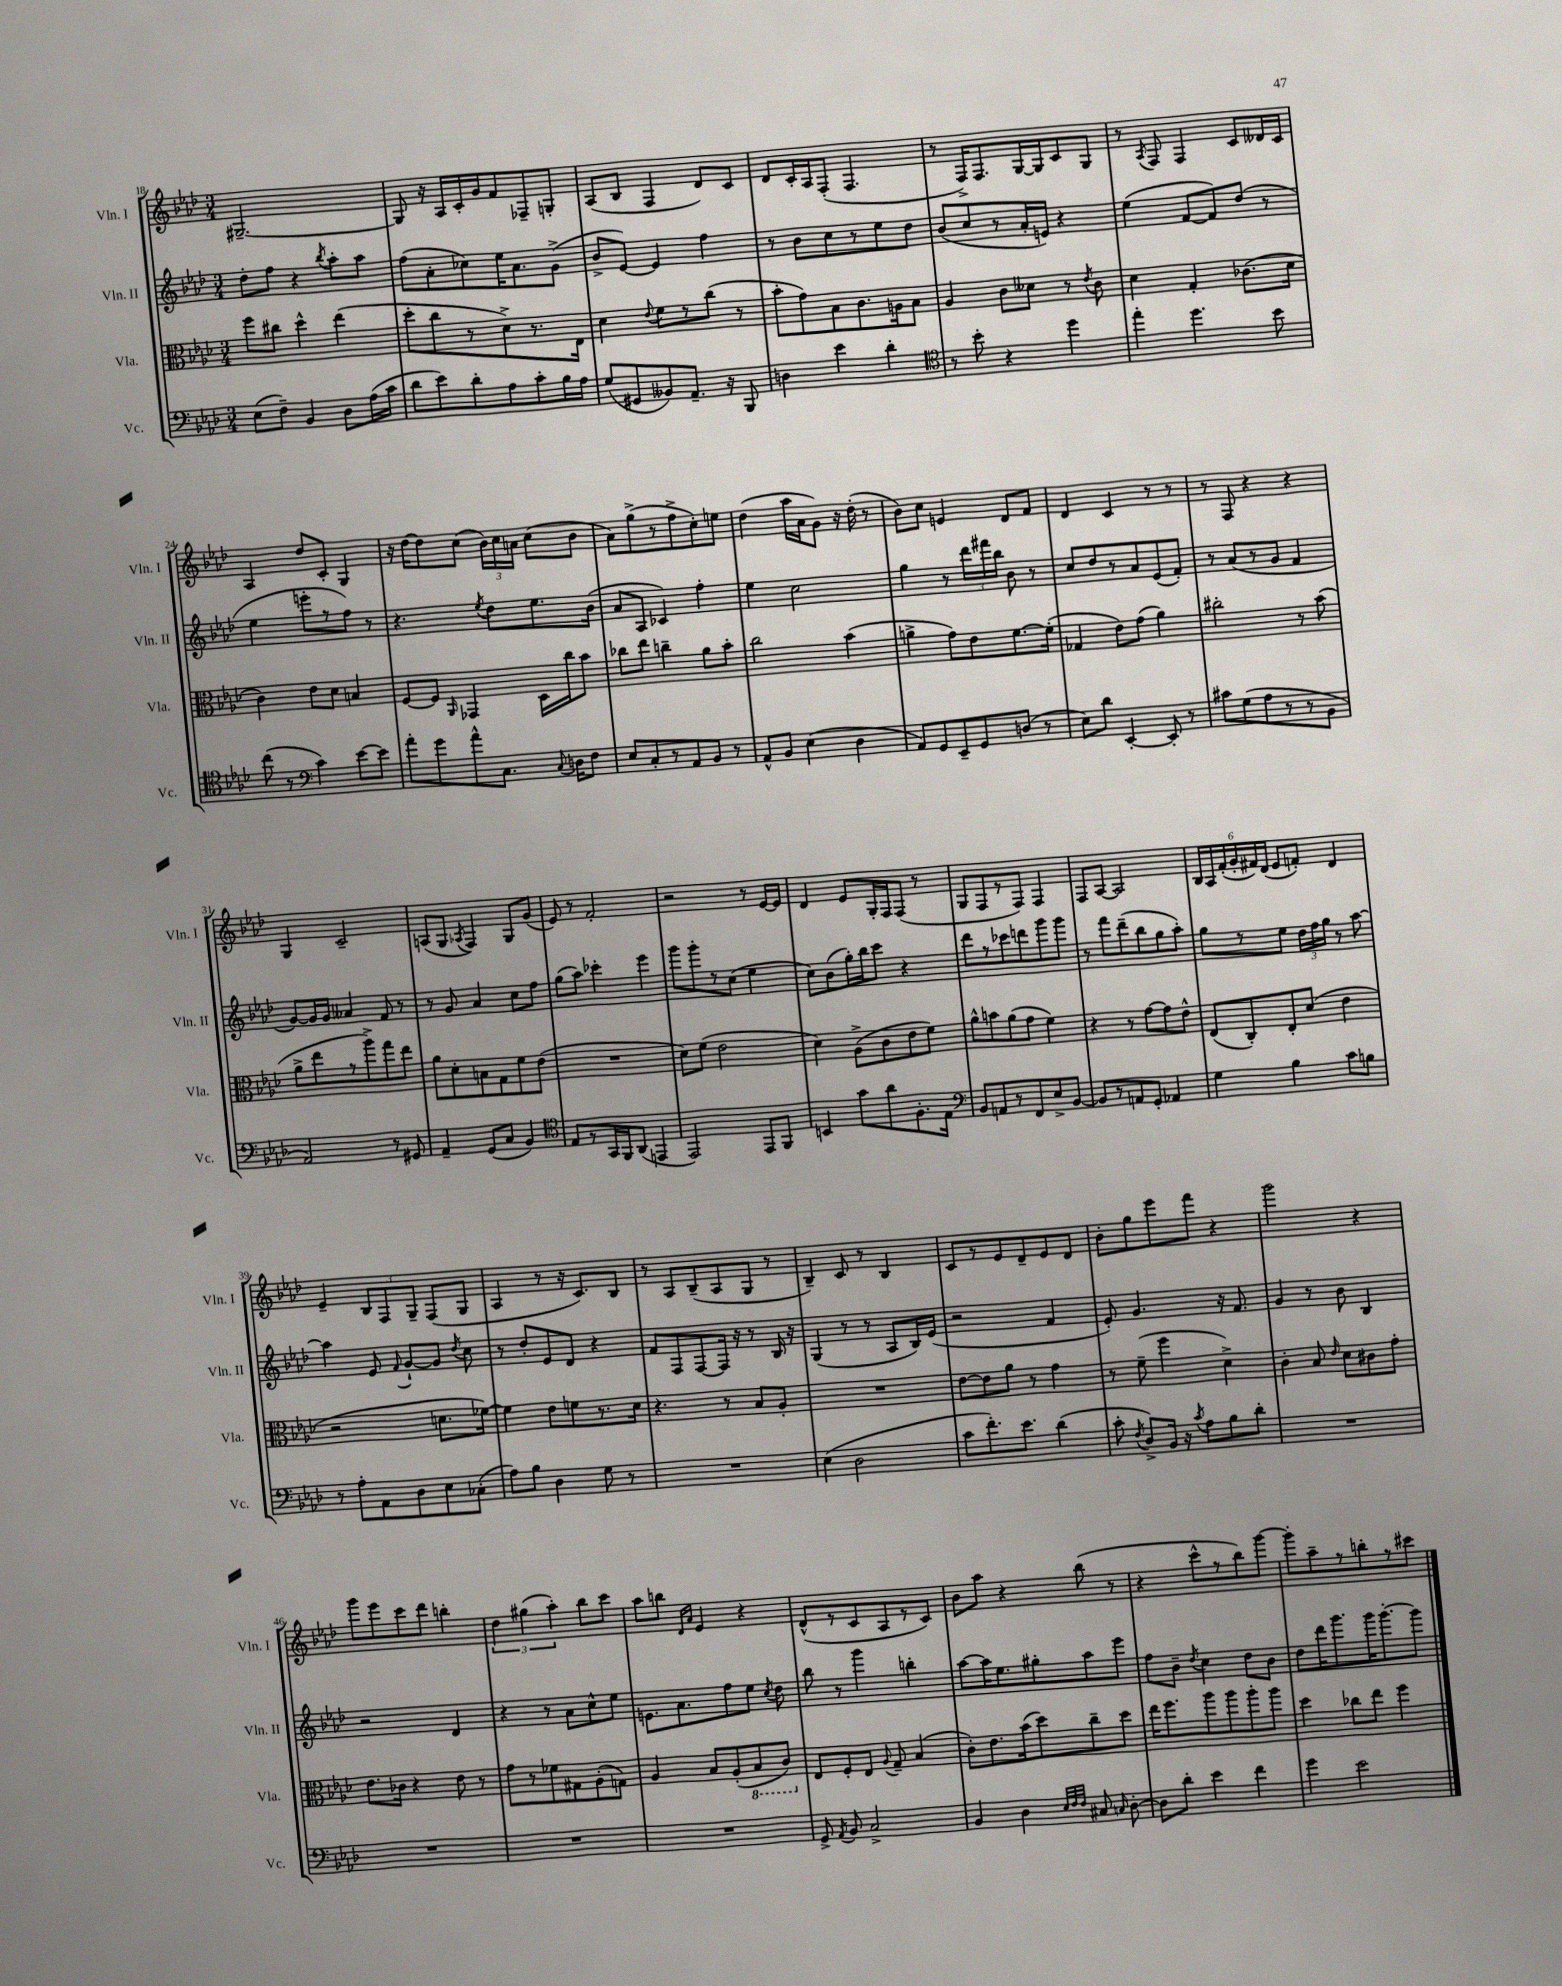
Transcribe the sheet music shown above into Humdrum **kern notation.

**kern	**kern	**kern	**kern
*staff4	*staff3	*staff2	*staff1
*clefF4	*clefC3	*clefG2	*clefG2
*k[b-e-a-d-]	*k[b-e-a-d-]	*k[b-e-a-d-]	*k[b-e-a-d-]
*M3/4	*M3/4	*M3/4	*M3/4
(8E-	8ff	8dd-'	[2.G#~
8F~)	8cc#	8ff	.
4BB-	4dd-^^	4r	.
.	.	8qbb-	.
8D-	(4ee-	8aa-'	.
(16A-	.	8aa-	.
16c	.	.	.
=	=	=	=
8d-	8dd-'	(8ff	8G#]
8e-)	8cc	8a-'	16r
.	.	.	16A-
8d-'	8r	8cc-)	16c'
.	.	.	16g
8A-	8d-^)	16ee-	8f
.	.	8.a-	.
8c'	8.r	.	8F-~
16B-	.	(8g^	8G'
16A-	16E-	.	.
=	=	=	=
(8G	4d-	8b-^	(8A-
8GG#	.	[8e-)	8B-
.	8qqe-	.	.
8BB--)	8f	4e-]	4F
8.AA-~	8r	.	.
.	(8cc	4ff	8d-)
16r	.	.	.
8BBB-	8r	.	8c
=	=	=	=
4D	8b-'	8r	8d-
.	8g)	8b-	16c'
.	.	.	16A-
4e-	8B-	8cc	(8F'
.	8.c	8r	4.F
4d-'	.	8ee-	.
.	16A	.	.
.	8B-	8dd-	.
=	=	=	=
*clefC4	*	*	*
8r	4A-	(8b-	8r
8b-'	.	8cc	16F^)
.	.	.	8.F
4r	8c	8r	.
.	8d--	16a-'	[16G
.	.	16e)	16G]
4dd-	8r	4r	8c
.	8qe-	.	.
.	8c	.	8G
=	=	=	=
4ee-'	4d-	(4ee-	8r
.	.	.	8qA-
.	.	.	8F
4.dd-	4G'	[8f	4F
.	.	8f])	.
.	(8.c-	(8dd-	8c
8b-	.	8r	16d--
.	16d-	.	16c
=	=	=	=
(8cc	4c)	4ee-	4A-
8r	.	.	.
*clefF4	*	*	*
4c)	8e-	8eee'	8dd-
.	8d-	8r	8c'
[8e-	4B	8ff)	4G
8e-]	.	8r	.
=	=	=	=
8a-'	[8F	4.r	16r
.	.	.	[16dd-
8g	8F]	.	8dd-]
.	16qqAA-	.	.
8a-^^	4GG-	.	(8cc
.	.	8qee-	.
8.C	.	8dd-	24b-)
.	.	.	24cc
.	.	.	24a
.	16D-	8.ee-	(8cc
8qqC	.	.	.
16D	16cc	.	.
8F	8b-	.	8b-
.	.	(16b-	.
=	=	=	=
8E-	8cc-	8a-	8a-)
8C'	8ee-	8A-	(8gg^
8r	4cc~	4c-)	8r
8AA-	.	.	8ff^
8BB-	8a-	4ff'	8cc')
8r	8b-'	.	8ee
=	=	=	=
8AA-^^	2cc	4ee-	(4dd-
8BB-	.	.	.
(4E-	.	2cc	16aa-
.	.	.	16a-
.	.	.	8g)
4D-	(4b-	.	16r
.	.	.	(16dd-'
.	.	.	8r
=	=	=	=
8AA-)	4a^	4gg	8b-)
8GG	.	.	8cc
8EE-~	8g)	8r	4e
8GG	8e-	24ddd-	.
.	.	24fff#	.
.	.	24bb-	.
(8D	[8.f	8b-	8d-
8r	.	8r	8f
.	(16f']	.	.
=	=	=	=
8E-)	4G-	8cc	4d-
8d-	.	8dd-	.
[4EE-'	8e-)	8r	4c
.	(8g	8a-	.
8EE-']	4a-)	(8e-	8r
8r	.	8f')	8r
=	=	=	=
8c#	2cc#'	8r	8r
(8G	.	(8a-	8F
8A-	.	8r	4r
8r	.	8g	.
8r	8r	4f	4r
8BB-	(8b-	.	.
=	=	=	=
2AA-)	8a-^	[8g)	4G
.	8ee-	16g]	.
.	.	16g	.
.	8r	4a--	2c~
.	8aa-^)	.	.
8r	8gg	8f	.
8GG#	8ee-	8r	.
=	=	=	=
4AA-~	8a-	8r	(8A
.	8d-'	8g	8G
.	.	.	8qA-
(8GG	8B	4a-	4F)
8C	8G	.	.
4BB-)	8f	8cc	8G
.	(8e-	8ff	(8g
=	=	=	=
*clefC4	*	*	*
8E-	2.r	(8gg	8e-)
8r	.	8aa-)	8r
16GG	.	4ccc-'	2f'
16FF	.	.	.
(8AA-	.	.	.
4EE	.	4eee-	.
=	=	=	=
2EE-)	8d-)	8ggg	2r
.	(8f	8ggg'	.
.	2e-	8r	.
.	.	(8cc	.
8EE-	.	4ee-	8r
8FF	.	.	[16e-
.	.	.	16e-]
=	=	=	=
4BB	4d-)	8cc)	4d-
.	.	(8b-	.
8g	(8A-^	16gg')	8e-
.	.	16bb-	.
8a-	8c	8ccc	16G'
.	.	.	16F
8.F'	8e-	4r	(8F
.	8f)	.	8r
16E-	.	.	.
=	=	=	=
*clefF4	*	*	*
8BB-	8a-^^	8ddd-	8G
8AA	8b	8r	8F
8r	(8a-	8ccc-	8r
8FF	8g	8ddd	8F)
8E-^	4f)	8ggg	4F
[8BB-	.	8ggg	.
=	=	=	=
8BB-]	4r	8r	8F
8r	.	8fff	[8A-
8AA	8r	(8ddd-~	2A-]
8GG'	[8g	8bb-	.
4AA-	8g]	8gg	.
.	8e-^^	8aa-')	.
=	=	=	=
4G	(8E-	8gg	24B-
.	.	.	24A-
.	.	.	(24f'
.	8C')	8r	24g'
.	.	.	24f#)
.	.	.	(24d-
4B-	8E-'	8ee-	8e-
.	(8d-	24dd-	8f')
.	.	24ff	.
.	.	24gg	.
8c	4e-	8r	4d-
8B	.	[8aa-	.
=	=	=	=
8r	2r	4aa-]	4e-~
8A-'	.	.	.
8AA-	.	8e-	12B-
.	.	.	12F
.	.	8qqf	.
8D-	.	[8g`	.
.	.	.	12G~
8E-	8.d	8g]	(8F
.	.	8qdd-	.
(8C-'	.	8cc	8G
.	[16f-)	.	.
=	=	=	=
8A-)	4f-]	8r	4A-
8B-	.	8dd-'	.
4D-	8e-	8e-	8r
.	8f	8d-	16r
.	.	.	8.c)
8G	8.r	4r	.
8r	.	.	8B-
.	16d-	.	.
=	=	=	=
2.r	4.r	8f	8r
.	.	8F	8A-
.	.	[8F	(8B-~
.	8r	16F]	8A-
.	.	16r	.
.	8B-	8r	8G
.	8A-'	16B-	8r
.	.	16r	.
=	=	=	=
(4E-	2.r	(4G	4B-~)
2D-	.	8r	8c
.	.	8r	8r
.	.	8A-	4B-
.	.	16B-)	.
.	.	(16e-	.
=	=	=	=
8c	[8e-	2r	8c
8.f')	8e-]	.	8r
.	8a-	.	8e-
8.e-	.	.	.
.	8r	.	8d-~
(4d-	4g	4f	8e-
.	.	.	8d-
=	=	=	=
8c'	8r	8e-')	8b-'
8qF	.	.	.
8D-^)	(8f~	4.g	8gg
16BB-	4ff	.	8eee-
16r	.	.	.
8qc	.	.	.
8A-	.	.	8fff
8B-	4d-^)	16r	4r
.	.	8.f	.
8d-'	.	.	.
=	=	=	=
2.r	4c'	4g	2ggg
.	8B-	8r	.
.	16qqe-	.	.
.	8d-	8b-	.
.	8c#	4B-	4r
.	8g'	.	.
=	=	=	=
2.r	8.e-	2r	8ggg
.	.	.	8eee-
.	16c-	.	.
.	4r	.	8ccc
.	.	.	8ddd-
.	8e-	4d-	4bb'
.	8r	.	.
=	=	=	=
2.r	8g	4r	6dd-
.	8r	.	.
.	.	.	(6gg#
.	8f-	8r	.
.	.	.	6aa-')
.	8G#	8a-	.
.	(8A-'	8cc^^	8bb-
.	8G)	8ee-	8ccc
=	=	=	=
2.r	4A-	8.e	8aa-
.	.	.	8bb
.	.	8.a-	.
.	.	.	16qqd-
.	.	.	16qqa-
.	8B-	.	4e-
.	(8A-'	8ff	.
.	8BB-	8ee-	4r
.	.	8qcc	.
.	8C)	8dd-	.
=	=	=	=
8GG^	8E-	8bb-	(8d-^^
8qAA-	.	.	.
8BB-	8F'	8r	8r
2C^	8E-	4ggg	8c
.	8qqA-	.	.
.	8G~	.	8A-
.	(4B-	4bb'	8r
.	.	.	8c)
=	=	=	=
4BB-	8c')	[8aa-	8b-
.	8.e-	16aa-]	8aa-
.	.	8.ee-	.
4D-	.	.	4r
.	(16b-	.	.
.	8dd-)	8gg#'	.
32qqE-	.	.	.
32qqF	.	.	.
32qqF	.	.	.
8C#	8cc~	8aa-	(8bb-
16qqC	.	.	.
[8D-'	8dd-	8eee-	8r
=	=	=	=
8D-]	16ee-	8ff	4r
.	8.ff	.	.
8d-'	.	8b-~	.
.	.	8qdd-	.
4e-	8aa-	4cc	8ccc^^
.	8aa-	.	8r
4f	8aa-'	8dd-	8bb-)
.	8aa-	8b-	[8ggg
=	=	=	=
4g	4dd-	8dd-	8ggg']
.	.	16ddd-	8aa-~
.	.	8.ggg	.
2e-	8cc-	.	8r
.	8ee-	16ggg	8bb'
.	.	[8.ggg'	.
.	4ff	.	8r
.	.	8ggg]	8ccc#
==	==	==	==
*-	*-	*-	*-
